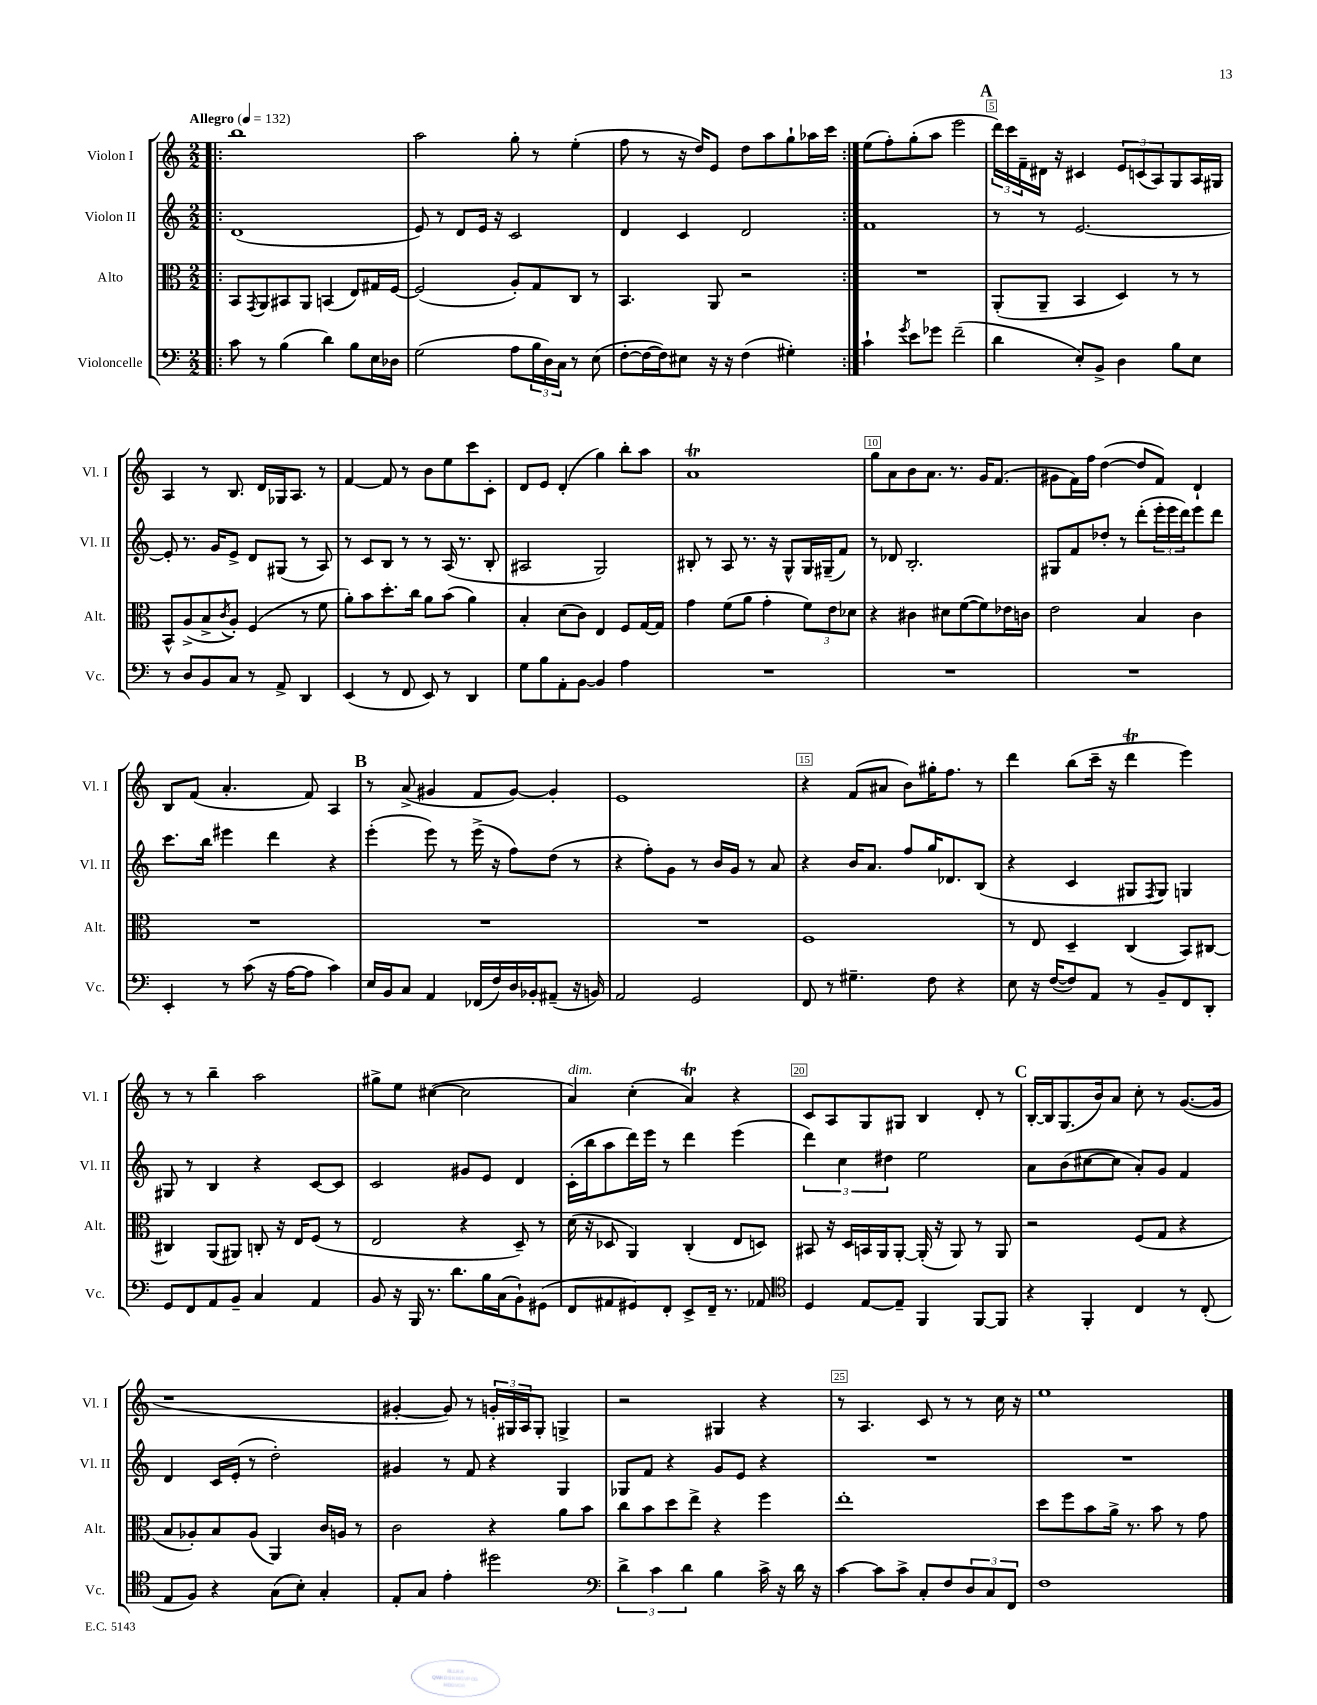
<<
\new StaffGroup <<
\new Staff = "s0" \with { instrumentName = "Violon I" shortInstrumentName = "Vl. I" } {
    \clef treble \key c \major \numericTimeSignature \time 2/2 \tempo "Allegro" 4 = 132
    \repeat volta 2 { \bar ".|:" b''1 |
    a''2 g''8-. r8 e''4-.( |
    f''8 r8 r16 d''16) e'8 d''8 a''8 g''8-! aes''16 c'''16 | }
    e''8( f''8-.) g''8-.( a''8 e'''2 |
    \mark \markup { \bold "A" } \tuplet 3/2 { d'''16) c'''16 f'16-- } dis'16 r16 cis'4 \tuplet 3/2 { e'8 c'8( a8) } g8 a16 gis16 |
    a4 r8 b8. d'16 ges16 a8. r8 |
    f'4~ f'8 r8 b'8 e''8 c'''8 c'8-. |
    d'8 e'8 d'4-.( g''4) b''8-. a''8 |
    a'1\trill |
    g''8 a'8 b'8 a'8. r8. g'16 f'8.( |
    gis'8 f'16) f''16 d''4~( d''8 f'8) d'4-! |
    b8 f'8( a'4.-. f'8) a4 |
    \mark \markup { \bold "B" } r8 a'8->( gis'4 f'8 gis'8~) gis'4-. |
    e'1 |
    r4 f'8( ais'8 b'8) gis''16-. f''8. r8 |
    d'''4 b''8( c'''16-- r16 d'''4\trill e'''4) |
    r8 r8 b''4-- a''2 |
    gis''8-> e''8 cis''4~( cis''2 |
    a'4^\markup { \italic "dim." }) c''4-.( a'4\trill) r4 |
    c'8 a8 g8 gis8 b4 d'8-. r8 |
    \mark \markup { \bold "C" } b16~-. b16 g8.( b'16) a'8 c''8-. r8 g'8.~( g'16 |
    r1 |
    gis'4~-. gis'8) r8 \tuplet 3/2 { g'16-. gis16 a16 } gis8-. g4-> |
    r2 gis4 r4 |
    r8 a4. c'8 r8 r8 c''16 r16 |
    e''1 \bar "|." |
}
\new Staff = "s1" \with { instrumentName = "Violon II" shortInstrumentName = "Vl. II" } {
    \clef treble \key c \major \numericTimeSignature \time 2/2
    \repeat volta 2 { \bar ".|:" d'1( |
    e'8) r8 d'8 e'16 r16 c'2 |
    d'4 c'4 d'2 | }
    f'1 |
    \mark \markup { \bold "A" } r8 r8 e'2.~ |
    e'8-. r8. g'16 e'8-> d'8 gis8( r8 a8) |
    r8 c'8 b8 r8 r8 a16( r8. b8-. |
    ais2 g2) |
    bis8-. r8 a8 r8. r16 g8-^ g16 gis16--( f'8) |
    r8 des'8 b2.-. |
    gis8 f'8 des''8-. r8 d'''8-.( \tuplet 3/2 { e'''16-. e'''16 d'''16) } e'''8 d'''8 |
    c'''8. b''16 eis'''4 d'''4 r4 |
    \mark \markup { \bold "B" } e'''4-.( e'''8) r8 e'''16->( r16 f''8) d''8( r8 |
    r4 f''8-.) g'8 r8 b'16 g'16 r8 a'8 |
    r4 b'16 a'8. f''8 g''16 des'8. b8( |
    r4 c'4 gis8 \acciaccatura { f8 } gis8) g4 |
    gis8 r8 b4 r4 c'8~ c'8 |
    c'2 gis'8 e'8 d'4 |
    c'16-.( b''16 a''8 d'''16) e'''16 r8 d'''4 e'''4( |
    \tuplet 3/2 { d'''4) c''4 dis''4 } e''2 |
    \mark \markup { \bold "C" } a'8 b'8( cis''8~ cis''8 a'8-.) g'8 f'4 |
    d'4 c'16 e'16-.( r8 d''2-.) |
    gis'4 r8 f'8 r4 g4 |
    ges8 f'8 r4 g'8 e'8 r4 |
    R1 |
    R1 \bar "|." |
}
\new Staff = "s2" \with { instrumentName = "Alto" shortInstrumentName = "Alt." } {
    \clef alto \key c \major \numericTimeSignature \time 2/2
    \repeat volta 2 { \bar ".|:" b,8 \acciaccatura { g,8 } a,8 bis,8 a,8 b,4( e8) gis16 f16~ |
    f2( a8-.) g8 c8 r8 |
    b,4. a,8 r2 | }
    R1 |
    \mark \markup { \bold "A" } a,8-.( a,8-- b,4 d4) r8 r8 |
    b,8-^ a8->( b8-> \acciaccatura { c'8 } a8-.) f4( r8 f'8 |
    a'8-.) b'8 d''8.-. c''16 a'8 b'8( a'4) |
    b4-. d'8( c'8) e4 f8 g16~ g16 |
    g'4 f'8( a'8 g'4-. \tuplet 3/2 { f'8) e'8 des'8 } |
    r4 cis'4 dis'8 f'8~( f'8) ees'16 c'16 |
    e'2 b4 c'4 |
    R1 |
    \mark \markup { \bold "B" } R1 |
    R1 |
    f1 |
    r8 e8 d4-- c4( b,8) cis8~ |
    cis4 a,8( ais,8) c8-. r16 e16 f8( r8 |
    e2 r4 d8--) r8 |
    d'16( r16 des8 a,4) c4-.( e8 d8) |
    bis,8 r16 d16 b,16 a,16 a,8~-. a,16-.( r16 a,8) r8 a,8 |
    \mark \markup { \bold "C" } r2 f8( g8 r4 |
    b8 aes8-.) b8 aes8( a,4) c'16 a16 r8 |
    c'2 r4 a'8 b'8 |
    c''8 b'8 d''8 e''8-> r4 f''4 |
    e''1-. |
    d''8 f''8 b'8 a'16-> r8. b'8 r8 g'8 \bar "|." |
}
\new Staff = "s3" \with { instrumentName = "Violoncelle" shortInstrumentName = "Vc." } {
    \clef bass \key c \major \numericTimeSignature \time 2/2
    \repeat volta 2 { \bar ".|:" c'8 r8 b4( d'4) b8 e16 des16 |
    g2( a8 \tuplet 3/2 { b16 d16) c16 } r8 e8( |
    f8~-. f16~ f16) eis8 r16 r16 f4( gis4-.) | }
    c'4-! \acciaccatura { g'8 } e'8 ges'8 f'2--( |
    \mark \markup { \bold "A" } d'4 e8-.) b,8-> d4 b8 e8 |
    r8 d8 b,8 c8 r8 a,8-> d,4 |
    e,4( r8 f,8 e,8) r8 d,4 |
    g8 b8 a,8-. b,8~ b,4 a4 |
    R1 |
    R1 |
    R1 |
    e,4-. r8 c'8( r16 a16~ a8 c'4) |
    \mark \markup { \bold "B" } e16 b,16 c8 a,4 fes,16( f16) d16 bes,16-. ais,8--( r16 b,16) |
    a,2 g,2 |
    f,8 r8 gis4.-- f8 r4 |
    e8 r16 f16~( f8) a,8 r8 b,8-- f,8 d,8-. |
    g,8 f,8 a,8 b,8-- c4 a,4 |
    b,8 r16 b,,16 r8. d'8. b16 c16( b,8-!) gis,8( |
    f,8 ais,8 gis,8) f,8-. e,8-> f,16-- r8. aes,8 |
    \clef tenor d4 e8~ e8-- f,4 f,8~ f,8 |
    \mark \markup { \bold "C" } r4 f,4-. c4 r8 c8-.( |
    e8 f8) r4 g8( b8-.) g4-. |
    e8-. g8 e'4-. dis''2 |
    \clef bass \tuplet 3/2 { d'4-> c'4 d'4 } b4 c'16-> r16 d'16 r16 |
    c'4~ c'8 c'8-> c8-. f8 \tuplet 3/2 { d8 c8 f,8 } |
    f1 \bar "|." |
}
>>
>>
\layout { \context { \Score \override BarNumber.break-visibility = ##(#f #t #t) barNumberVisibility = #(every-nth-bar-number-visible 5) \override BarNumber.stencil = #(make-stencil-boxer 0.1 0.3 ly:text-interface::print) } }
